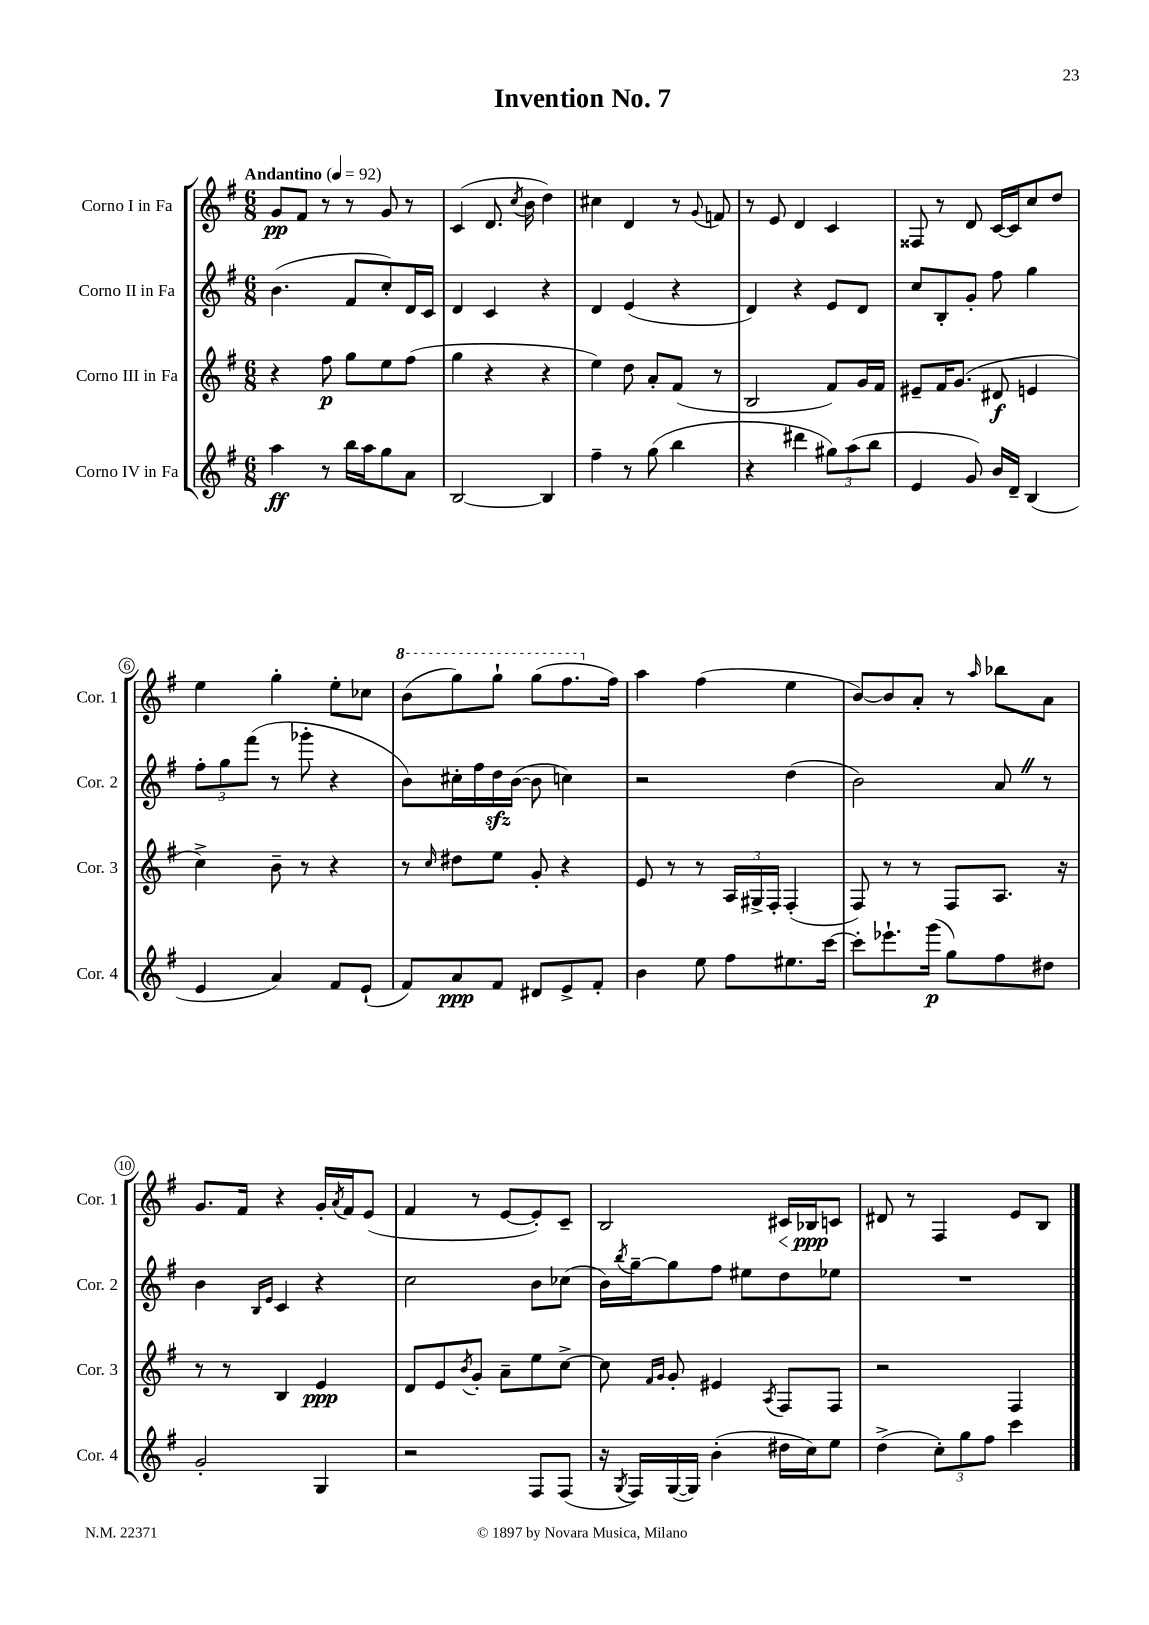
\header { title = "Invention No. 7" }
<<
\new StaffGroup <<
\new Staff = "s0" \with { instrumentName = "Corno I in Fa" shortInstrumentName = "Cor. 1" } {
    \clef treble \key g \major \numericTimeSignature \time 6/8 \tempo "Andantino" 4 = 92
    g'8\pp fis'8 r8 r8 g'8 r8 |
    c'4( d'8. \acciaccatura { c''8 } b'16 d''4) |
    cis''4 d'4 r8 \appoggiatura { g'8 } f'8 |
    r8 e'8 d'4 c'4 |
    fisis8 r8 d'8 c'16~ c'16 c''8 d''8 |
    e''4 g''4-. e''8-. ces''8 |
    \ottava #1 b''8( g'''8) g'''8-! g'''8( fis'''8. \ottava #0 fis''16) |
    a''4 fis''4( e''4 |
    b'8~) b'8 a'8-. r8 \grace { a''16 } bes''8 a'8 |
    g'8. fis'16 r4 g'16-. \acciaccatura { a'8 } fis'16 e'8( |
    fis'4 r8 e'8~ e'8-.) c'8-- |
    b2 cis'16\< bes16\ppp\! c'8 |
    dis'8 r8 fis4 e'8 b8 \bar "|." |
}
\new Staff = "s1" \with { instrumentName = "Corno II in Fa" shortInstrumentName = "Cor. 2" } {
    \clef treble \key g \major \numericTimeSignature \time 6/8
    b'4.( fis'8 c''8-.) d'16 c'16 |
    d'4 c'4 r4 |
    d'4 e'4( r4 |
    d'4) r4 e'8 d'8 |
    c''8 b8-. g'8-. fis''8 g''4 |
    \tuplet 3/2 { fis''8-. g''8 fis'''8( } r8 ges'''8-. r4 |
    b'8) cis''16-. fis''16 d''16\sfz b'16~( b'8 c''4) |
    r2 d''4( |
    b'2) a'8 \once \override BreathingSign.text = \markup { \musicglyph "scripts.caesura.straight" } \breathe r8 |
    b'4 \grace { b16 e'16 } c'4 r4 |
    c''2 b'8 ces''8( |
    b'16) \acciaccatura { b''8 } g''16~-- g''8 fis''8 eis''8 d''8 ees''8 |
    R2. \bar "|." |
}
\new Staff = "s2" \with { instrumentName = "Corno III in Fa" shortInstrumentName = "Cor. 3" } {
    \clef treble \key g \major \numericTimeSignature \time 6/8
    r4 fis''8\p g''8 e''8 fis''8( |
    g''4 r4 r4 |
    e''4) d''8 a'8-. fis'8( r8 |
    b2 fis'8) g'16 fis'16 |
    eis'8-- fis'16 g'8.( dis'8\f e'4 |
    c''4->) b'8-- r8 r4 |
    r8 \grace { c''16 } dis''8 e''8 g'8-. r4 |
    e'8 r8 r8 \tuplet 3/2 { a16 gis16-> fis16-. } fis4-.( |
    fis8) r8 r8 fis8 a8. r16 |
    r8 r8 b4 e'4\ppp |
    d'8 e'8 \acciaccatura { b'8 } g'8-. a'8-- e''8 c''8~-> |
    c''8 \grace { fis'16 g'16 } g'8-. eis'4 \acciaccatura { a8 } fis8 fis8 |
    r2 fis4 \bar "|." |
}
\new Staff = "s3" \with { instrumentName = "Corno IV in Fa" shortInstrumentName = "Cor. 4" } {
    \clef treble \key g \major \numericTimeSignature \time 6/8
    a''4\ff r8 b''16 a''16 g''8 a'8 |
    b2~ b4 |
    fis''4-- r8 g''8( b''4 |
    r4 dis'''4 \tuplet 3/2 { gis''8) a''8( b''8 } |
    e'4 g'8) b'16 d'16-- b4( |
    e'4 a'4) fis'8 e'8-!( |
    fis'8) a'8\ppp fis'8 dis'8 e'8-> fis'8-. |
    b'4 e''8 fis''8 eis''8. c'''16~ |
    c'''8-. ees'''8.-! g'''16\p( g''8) fis''8 dis''8 |
    g'2-. g4 |
    r2 fis8 fis8( |
    r16 \acciaccatura { g8 } fis16) g16~( g16) b'4-.( dis''16 c''16) e''8 |
    d''4->( \tuplet 3/2 { c''8-.) g''8 fis''8 } c'''4 \bar "|." |
}
>>
>>
\layout { \context { \Score \override BarNumber.stencil = #(make-stencil-circler 0.1 0.3 ly:text-interface::print) } }
